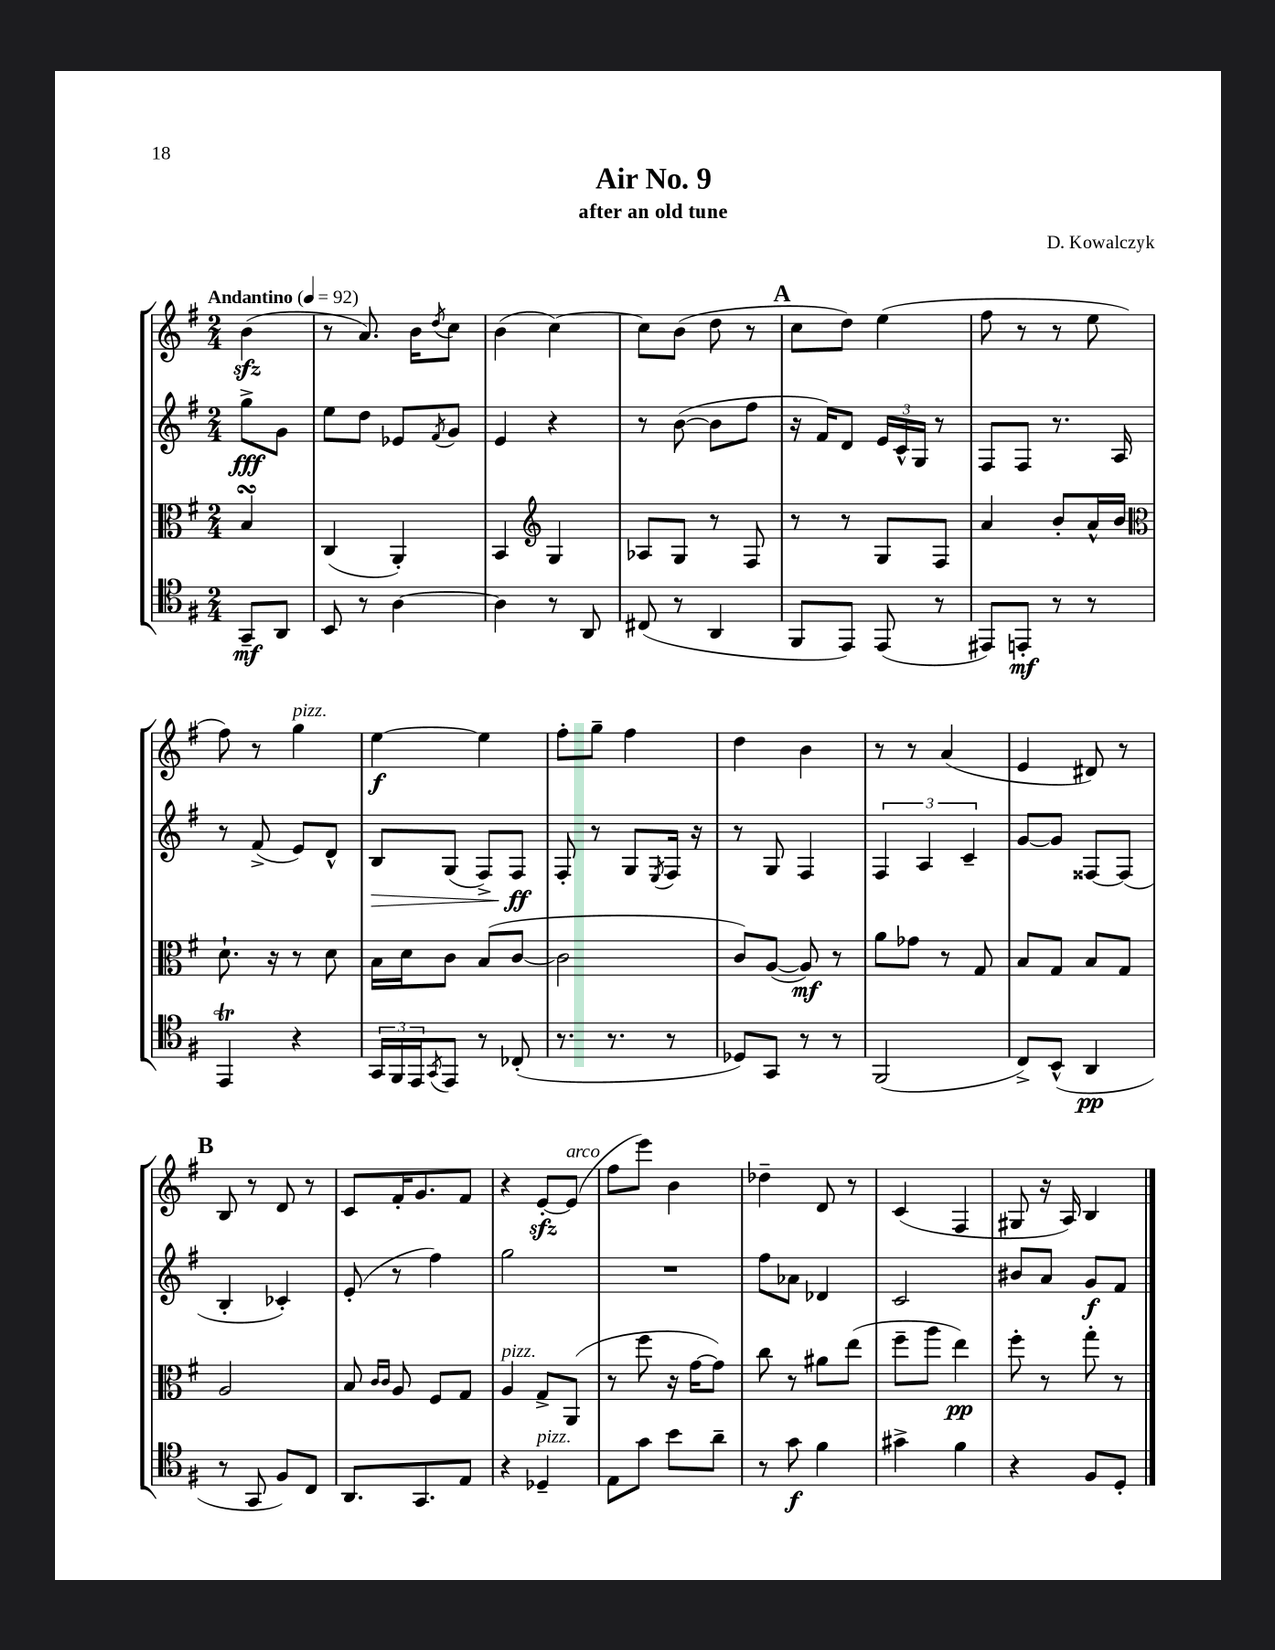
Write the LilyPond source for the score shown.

\header { title = "Air No. 9" composer = "D. Kowalczyk" subtitle = "after an old tune" }
<<
\new StaffGroup <<
\new Staff = "s0" {
    \clef treble \key g \major \numericTimeSignature \time 2/4 \partial 4 \tempo "Andantino" 4 = 92
    b'4\sfz( |
    r8 a'8.) b'16 \acciaccatura { d''8 } c''8 |
    b'4( c''4~) |
    c''8 b'8( d''8 r8 |
    \mark \markup { \bold "A" } c''8 d''8) e''4( |
    fis''8 r8 r8 e''8 |
    fis''8) r8 g''4^\markup { \italic "pizz." } |
    e''4~\f e''4 |
    fis''8-. g''8-- fis''4 |
    d''4 b'4 |
    r8 r8 a'4( |
    e'4 dis'8) r8 |
    \mark \markup { \bold "B" } b8 r8 d'8 r8 |
    c'8 fis'16-. g'8. fis'8 |
    r4 e'8~-.\sfz e'8^\markup { \italic "arco" }( |
    fis''8 e'''8) b'4 |
    des''4-- d'8 r8 |
    c'4( fis4 |
    gis8 r16 a16) b4 \bar "|." |
}
\new Staff = "s1" {
    \clef treble \key g \major \numericTimeSignature \time 2/4 \partial 4
    g''8->\fff g'8 |
    e''8 d''8 ees'8 \acciaccatura { fis'8 } g'8 |
    e'4 r4 |
    r8 b'8~( b'8 fis''8 |
    \mark \markup { \bold "A" } r16 fis'16) d'8 \tuplet 3/2 { e'16 c'16-^ g16 } r8 |
    fis8 fis8 r8. a16 |
    r8 fis'8->( e'8) d'8-^ |
    b8\> g8( fis8->) fis8\ff\! |
    fis8-. r8 g8 \acciaccatura { e8 } fis16 r16 |
    r8 g8 fis4 |
    \tuplet 3/2 { fis4 a4 c'4-- } |
    g'8~ g'8 fisis8~ fisis8( |
    \mark \markup { \bold "B" } b4-. ces'4-.) |
    e'8-.( r8 fis''4) |
    g''2 |
    R2 |
    fis''8 aes'8 des'4 |
    c'2 |
    bis'8 a'8 g'8\f fis'8 \bar "|." |
}
\new Staff = "s2" {
    \clef alto \key g \major \numericTimeSignature \time 2/4 \partial 4
    b4\turn |
    c4( a,4-.) |
    b,4 \clef treble g4 |
    aes8 g8 r8 fis8 |
    \mark \markup { \bold "A" } r8 r8 g8 fis8 |
    a'4 b'8-. a'16-^ b'16 |
    \clef alto d'8.-! r16 r8 d'8 |
    b16 d'16 c'8 b8( c'8~ |
    c'2 |
    c'8) a8~( a8\mf) r8 |
    a'8 ges'8 r8 g8 |
    b8 g8 b8 g8 |
    \mark \markup { \bold "B" } a2 |
    b8 \grace { c'16 c'16 } a8 fis8 g8 |
    a4^\markup { \italic "pizz." } g8-> a,8( |
    r8 fis''8 r16 g'16~ g'8) |
    c''8 r8 ais'8 e''8( |
    fis''8-- a''8 e''4\pp) |
    fis''8-. r8 g''8-. r8 \bar "|." |
}
\new Staff = "s3" {
    \clef tenor \key g \major \numericTimeSignature \time 2/4 \partial 4
    g,8--\mf a,8 |
    b,8 r8 a4~ |
    a4 r8 a,8 |
    cis8( r8 a,4 |
    \mark \markup { \bold "A" } fis,8 e,8) e,8( r8 |
    eis,8) e,8-.\mf r8 r8 |
    e,4\trill r4 |
    \tuplet 3/2 { g,16 fis,16 e,16 } \acciaccatura { g,8 } e,8 r8 ces8-.( |
    r8. r8. r8 |
    des8) g,8 r8 r8 |
    fis,2( |
    c8->) b,8-^( a,4\pp |
    \mark \markup { \bold "B" } r8 g,8 fis8) c8 |
    a,8. g,8. e8 |
    r4 des4--^\markup { \italic "pizz." } |
    e8 g'8 b'8 a'8-- |
    r8 g'8\f fis'4 |
    gis'4-> fis'4 |
    r4 fis8 d8-. \bar "|." |
}
>>
>>
\layout { \context { \Score \remove "Bar_number_engraver" } }
